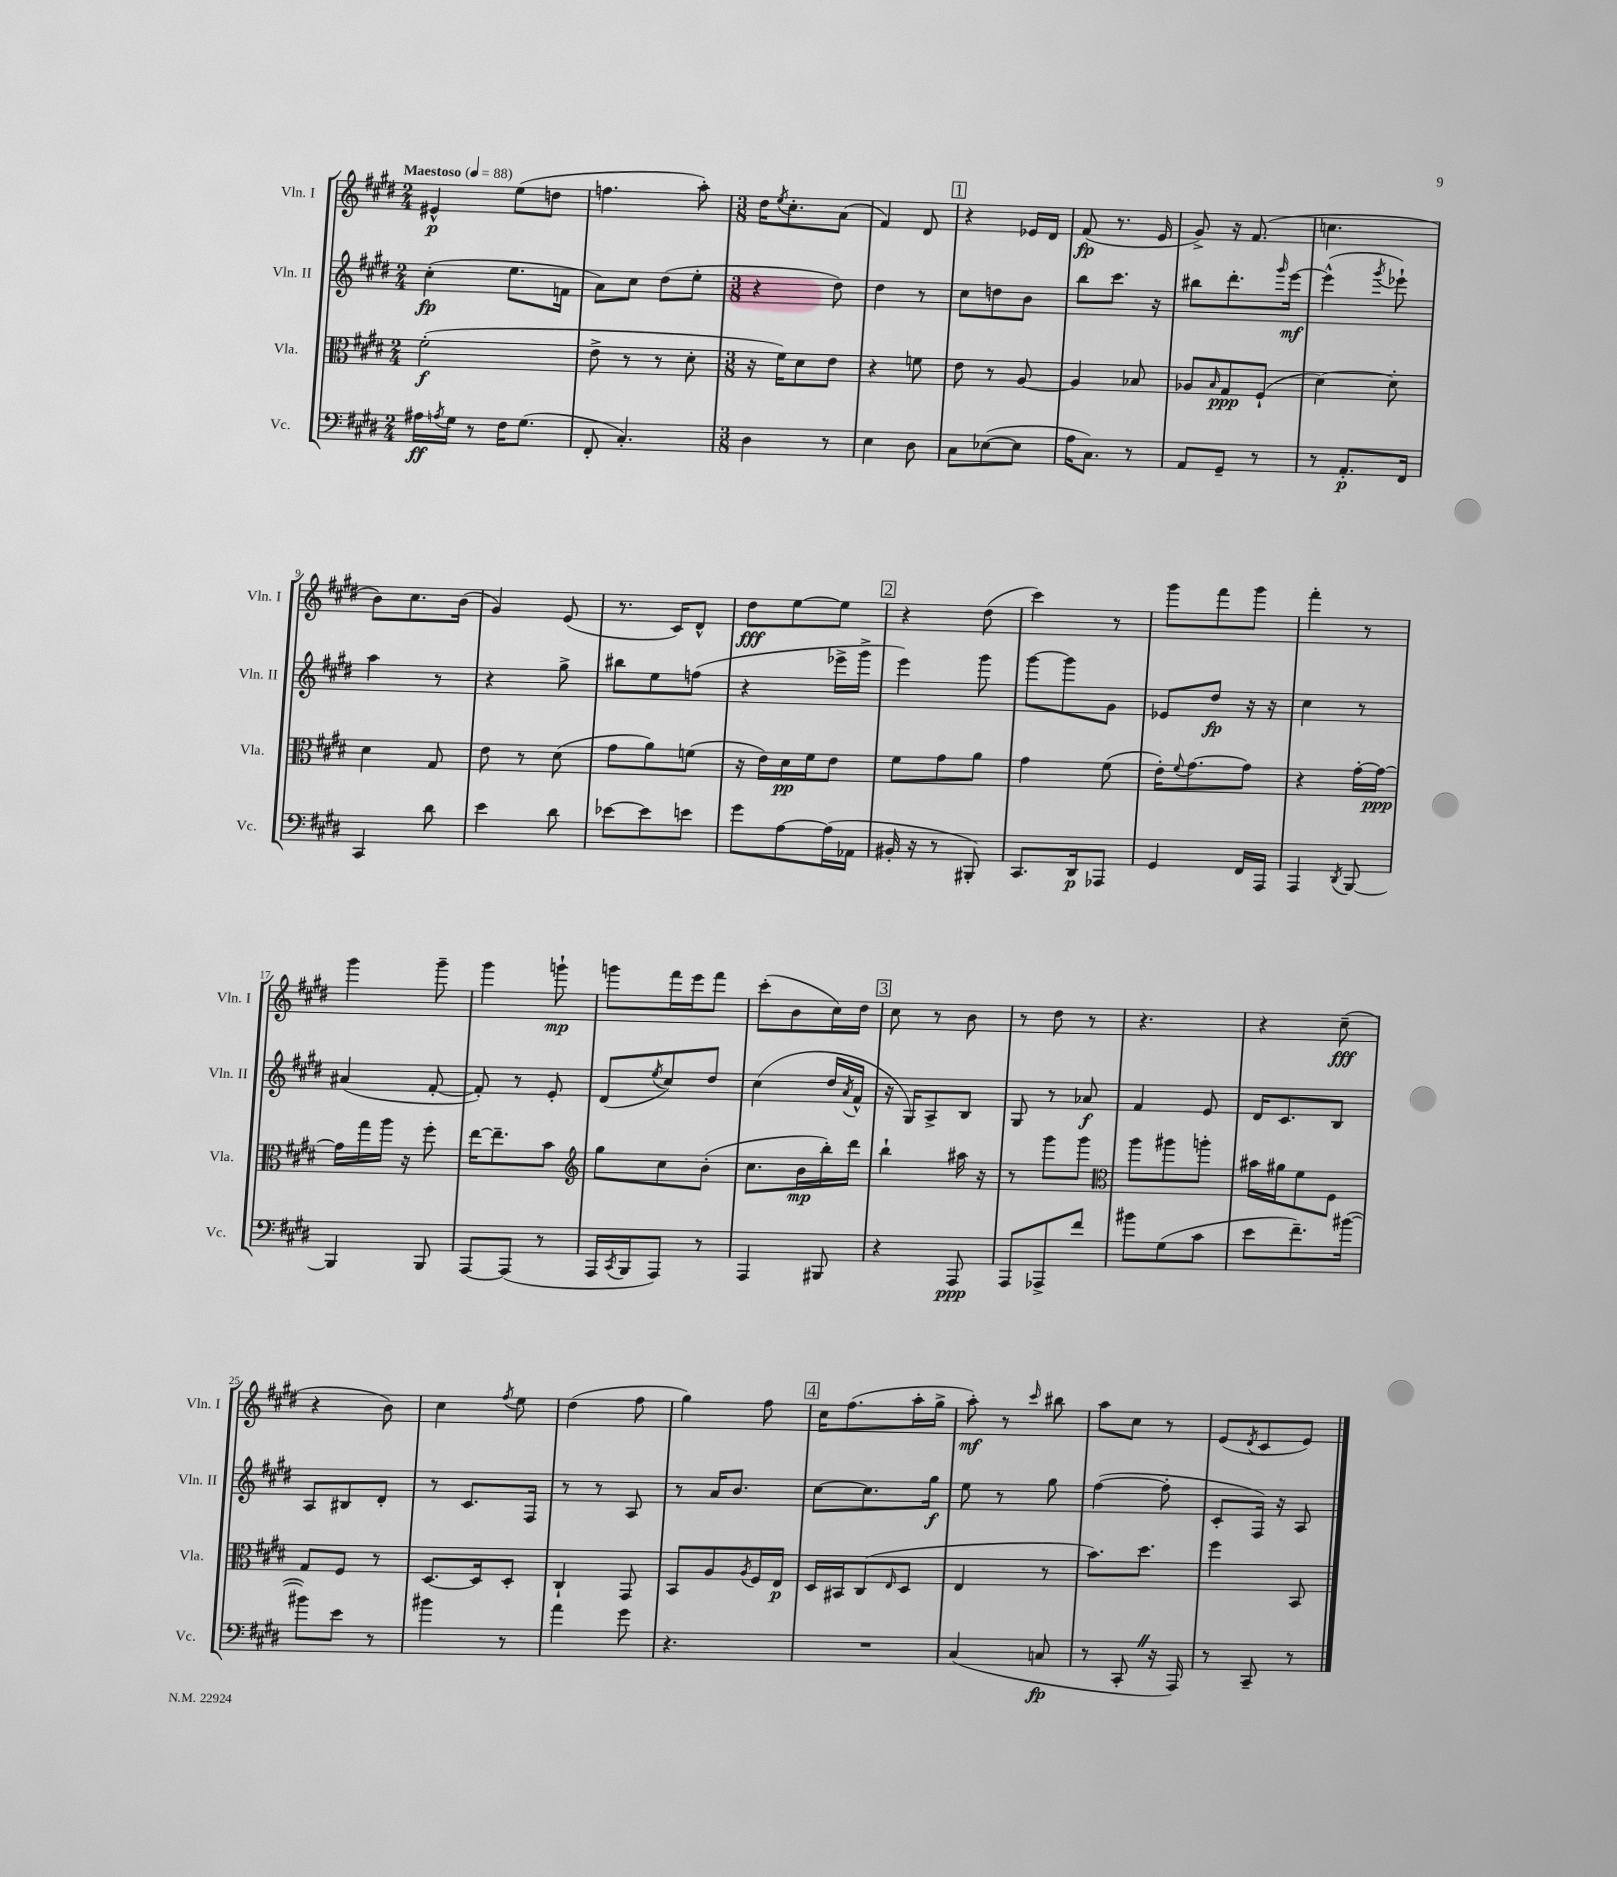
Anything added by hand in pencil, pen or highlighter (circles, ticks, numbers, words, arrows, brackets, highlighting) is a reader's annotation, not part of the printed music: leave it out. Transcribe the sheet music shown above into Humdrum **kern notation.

**kern	**dynam	**kern	**dynam	**kern	**dynam	**kern	**dynam
*part4	*part4	*part3	*part3	*part2	*part2	*part1	*part1
*staff4	*staff4	*staff3	*staff3	*staff2	*staff2	*staff1	*staff1
*I"Vc.	*	*I"Vla.	*	*I"Vln. II	*	*I"Vln. I	*
*I'Vc.	*	*I'Vla.	*	*I'Vln. II	*	*I'Vln. I	*
*clefF4	*	*clefC3	*	*clefG2	*	*clefG2	*
*k[f#c#g#d#]	*	*k[f#c#g#d#]	*	*k[f#c#g#d#]	*	*k[f#c#g#d#]	*
*M2/4	*	*M2/4	*	*M2/4	*	*M2/4	*
*MM88	*	*MM88	*	*MM88	*	*MM88	*
=1	=1	=1	=1	=1	=1	=1	=1
!	!	!	!	!	!	!LO:TX:a:B:t=Maestoso	!
16A#X\LL	ff	(2f#'\	f	(4cc#'\	fp	4e#X^^/	p
8qAn/	.	.	.	.	.	.	.
16G#\JJ	.	.	.	.	.	.	.
8r	.	.	.	.	.	.	.
16F#\KL	.	.	.	8.ee\L	.	(8ee\L	.
(8.G#\J	.	.	.	.	.	.	.
.	.	.	.	.	.	8ddn\J	.
.	.	.	.	16fn\Jk	.	.	.
=2	=2	=2	=2	=2	=2	=2	=2
8FF#'/	.	8e^\	.	8a\L)	.	4.ffn\	.
4.C#'/)	.	8r	.	8cc#\J	.	.	.
.	.	8r	.	(8dd#\L	.	.	.
.	.	8d#'\	.	8ee'\J	.	8aa'\)	.
=3	=3	=3	=3	=3	=3	=3	=3
*M3/8	*	*M3/8	*	*M3/8	*	*M3/8	*
4D#\	.	16r	.	4r	.	16dd#\KL	.
.	.	.	.	.	.	8qee/	.
.	.	16f#\KL)	.	.	.	8.cc#'\	.
.	.	8d#\	.	.	.	.	.
8r	.	8e\J	.	8dd#\)	.	(8a\J	.
=4	=4	=4	=4	=4	=4	=4	=4
4E\	.	4r	.	4dd#\	.	4f#/)	.
8D#\	.	8fn\	.	8r	.	8d#/	.
!!LO:REH:place=s1:t=1
=5	=5	=5	=5	=5	=5	=5	=5
8C#\L	.	8e\	.	8cc#\L	.	4r	.
([8E-X\	.	8r	.	8ddn\	.	.	.
8E-\J]	.	[8A/	.	8b\J	.	16e-X/LL	.
.	.	.	.	.	.	16d#/JJ	.
=6	=6	=6	=6	=6	=6	=6	=6
16A\KL	.	4A/]	.	8bb\L	.	(8f#/	fp
8.C#\J)	.	.	.	.	.	.	.
.	.	.	.	8.ccc#\J	.	8.r	.
8r	.	8B-X/	.	.	.	.	.
.	.	.	.	16r	.	16e/	.
=7	=7	=7	=7	=7	=7	=7	=7
8AA/L	.	8A-X/L	.	8bb#X\L	.	8g#^/)	.
.	.	16qqB/	.	.	.	.	.
8GG#~/J	.	8G#/	ppp	8.ddd#'\	.	16r	.
.	.	.	.	.	.	(8.f#/	.
8r	.	(8F#`/J	.	.	.	.	.
.	.	.	.	16qqggg#/	.	.	.
.	.	.	.	[16eee\Jk	mf	.	.
=8	=8	=8	=8	=8	=8	=8	=8
8r	.	[4d#\)	.	(4eee^^\]	.	4.ccn\	.
8.AA'/L	p	.	.	.	.	.	.
.	.	.	.	8qggg#/	.	.	.
.	.	8d#'\]	.	8eee-X`\)	.	.	.
16FF#/Jk	.	.	.	.	.	.	.
!!LO:LB:g=z
=9	=9	=9	=9	=9	=9	=9	=9
4CC#/	.	4d#\	.	4aa\	.	8b\L)	.
.	.	.	.	.	.	8.cc#\	.
8d#\	.	8G#/	.	8r	.	.	.
.	.	.	.	.	.	(16b\Jk	.
=10	=10	=10	=10	=10	=10	=10	=10
4e\	.	8e\	.	4r	.	4g#/)	.
.	.	8r	.	.	.	.	.
8d#\	.	(8d#\	.	8gg#^\	.	(8e/	.
=11	=11	=11	=11	=11	=11	=11	=11
[8e-X\L	.	8g#\L	.	8bb#X\L	.	8.r	.
8e-\]	.	8a\)	.	8ee\	.	.	.
.	.	.	.	.	.	16c#/KL)	.
8en\J	.	(8fn\J	.	(8ffn\J	.	8d#^^/J	.
=12	=12	=12	=12	=12	=12	=12	=12
8g#\L	.	16r	.	4r	.	8dd#\L	fff
.	.	16e\LL)	.	.	.	.	.
[8A\	.	16d#\	pp	.	.	[8ee\	.
.	.	16f#\J	.	.	.	.	.
(16A\L]	.	8e\J	.	16eee-X^\LL	.	8ee\J]	.
16AA-X\JJ	.	.	.	16ggg#^\JJ	.	.	.
!!LO:REH:place=s1:t=2
=13	=13	=13	=13	=13	=13	=13	=13
16BB#X'/	.	8f#\L	.	4eee\)	.	4r	.
16r	.	.	.	.	.	.	.
8r	.	8g#\	.	.	.	.	.
8BBB#X'/)	.	8a\J	.	8ggg#\	.	(8dd#\	.
=14	=14	=14	=14	=14	=14	=14	=14
8.CC#/L	.	4g#\	.	[8ggg#\L	.	4ccc#\)	.
.	.	.	.	8ggg#\]	.	.	.
16DD#/k	p	.	.	.	.	.	.
8AAA-X/J	.	(8f#\	.	8g#\J	.	8r	.
=15	=15	=15	=15	=15	=15	=15	=15
4GG#/	.	16e'\KL)	.	8e-X/L	.	8ggg#\L	.
.	.	8qqf#/	.	.	.	.	.
.	.	[8.g#\	.	.	.	.	.
.	.	.	.	8dd#/J	fp	8fff#\	.
16FF#/LL	.	8g#\J]	.	16r	.	8ggg#\J	.
16AAA/JJ	.	.	.	16r	.	.	.
=16	=16	=16	=16	=16	=16	=16	=16
4AAA/	.	4r	.	4cc#\	.	4fff#'\	.
8qDD#/	.	.	.	.	.	.	.
[8BBB/	.	[16g#'\LL	.	8r	.	8r	.
.	.	16g#\JJ_	ppp	.	.	.	.
!!LO:LB:g=z
=17	=17	=17	=17	=17	=17	=17	=17
4BBB/]	.	16g#\LL]	.	(4a#X/	.	4ggg#\	.
.	.	16gg#\	.	.	.	.	.
.	.	16aa\JJ	.	.	.	.	.
.	.	16r	.	.	.	.	.
8BBB/	.	8ff#'\	.	[8f#'/	.	8ggg#~\	.
=18	=18	=18	=18	=18	=18	=18	=18
[8AAA/L	.	[16ee\KL	.	8f#'/])	.	4ggg#\	.
.	.	8.ee~\]	.	.	.	.	.
(8AAA/J]	.	.	.	8r	.	.	.
8r	.	8b\J	.	8e'/	.	8gggn`\	mp
=19	=19	=19	=19	=19	=19	=19	=19
*	*	*clefG2	*	*	*	*	*
16AAA/LL	.	8gg#\L	.	(8d#/L	.	8gggn\L	.
8qCC#/	.	.	.	.	.	.	.
16BBB/J	.	.	.	.	.	.	.
.	.	.	.	8qee/	.	.	.
8AAA/J)	.	8cc#\	.	8cc#/)	.	16fff#\L	.
.	.	.	.	.	.	16eee\J	.
8r	.	(8b'\J	.	8dd#/J	.	8fff#\J	.
=20	=20	=20	=20	=20	=20	=20	=20
4AAA/	.	8.cc#\L	.	(4cc#\	.	(8ccc#'\L	.
.	.	.	.	.	.	8b\	.
.	.	16b\L	mp	.	.	.	.
8BBB#X/	.	16bb'\)	.	16dd#/LL	.	16cc#\L)	.
.	.	.	.	8qa/	.	.	.
.	.	16ddd#\JJ	.	16f#^^/JJ	.	16dd#\JJ	.
!!LO:REH:place=s1:t=3
=21	=21	=21	=21	=21	=21	=21	=21
4r	.	4bb`\	.	16r	.	8cc#\	.
.	.	.	.	16G#/KL)	.	.	.
.	.	.	.	8A^/	.	8r	.
8AAA/	ppp	16aa#X\	.	8B/J	.	8b\	.
.	.	16r	.	.	.	.	.
=22	=22	=22	=22	=22	=22	=22	=22
8AAA/L	.	8r	.	8G#/	.	8r	.
8AAA-X^/	.	8ggg#\L	.	8r	.	8dd#\	.
8f#/J	.	8ggg#\J	.	8a-X/	f	8r	.
=23	=23	=23	=23	=23	=23	=23	=23
*	*	*clefC3	*	*	*	*	*
8b#X\L	.	8aa\L	.	4f#/	.	4.r	.
(8G#\	.	8aa#X\	.	.	.	.	.
8c#\J	.	8aan'\J	.	8e/	.	.	.
=24	=24	=24	=24	=24	=24	=24	=24
8e\L	.	16b#X\LL	.	16d#/KL	.	4r	.
.	.	16a#X\J	.	8.c#/	.	.	.
8.f#~\)	.	8f#\	.	.	.	.	.
.	.	8F#\J	.	8B/J	.	(8cc#~\	fff
([16b#X\Jk	.	.	.	.	.	.	.
!!LO:LB:g=z
=25	=25	=25	=25	=25	=25	=25	=25
8b#X\L])	.	8G#/L	.	8A/L	.	4r	.
8e\J	.	8F#/J	.	8B#X/	.	.	.
8r	.	8r	.	8d#'/J	.	8b\)	.
=26	=26	=26	=26	=26	=26	=26	=26
4b#X\	.	[8.D#/L	.	8r	.	4cc#\	.
.	.	.	.	8.c#/L	.	.	.
.	.	16D#/k]	.	.	.	.	.
.	.	.	.	.	.	8qff#/	.
8r	.	8D#'/J	.	.	.	8ee\	.
.	.	.	.	16F#/Jk	.	.	.
=27	=27	=27	=27	=27	=27	=27	=27
4a\	.	4C#`/	.	8r	.	(4dd#\	.
.	.	.	.	8r	.	.	.
8g#\	.	8GG#/	.	8A/	.	8ff#\	.
=28	=28	=28	=28	=28	=28	=28	=28
4.r	.	8BB/L	.	8r	.	4gg#\)	.
.	.	8A/	.	16a/KL	.	.	.
.	.	.	.	8.b/J	.	.	.
.	.	8qA/	.	.	.	.	.
.	.	16F#/L	.	.	.	8ff#\	.
.	.	16E/JJ	p	.	.	.	.
!!LO:REH:place=s1:t=4
=29	=29	=29	=29	=29	=29	=29	=29
4.r	.	16D#/LL	.	[8cc#\L	.	16cc#\KL	.
.	.	16BB#X/J	.	.	.	(8.ff#\	.
.	.	(8C#/	.	8.cc#\]	.	.	.
.	.	16qqE/	.	.	.	.	.
.	.	8D#/J	.	.	.	16aa'\L	.
.	.	.	.	16gg#\Jk	f	16gg#^\JJ	.
=30	=30	=30	=30	=30	=30	=30	=30
(4C#/	.	4E/	.	8ee\	.	8aa'\)	mf
.	.	.	.	8r	.	8r	.
.	.	.	.	.	.	16qqccc#/	.
8Cn/	fp	8r	.	8gg#\	.	8bb#X\	.
=31	=31	=31	=31	=31	=31	=31	=31
8r	.	8.b\L)	.	([4ff#\	.	8aa\L	.
8CC#'Z/	.	.	.	.	.	8cc#\J	.
.	.	8.dd#\J	.	.	.	.	.
16r	.	.	.	8ff#'\]	.	8r	.
16AAA/)	.	.	.	.	.	.	.
=32	=32	=32	=32	=32	=32	=32	=32
8r	.	4ff#\	.	8c#'/L	.	(8e/L	.
.	.	.	.	.	.	8qd#/	.
8CC#~/	.	.	.	16F#/Jk)	.	8c#/	.
.	.	.	.	16r	.	.	.
8r	.	8BB/	.	8A/	.	8e/J)	.
==	==	==	==	==	==	==	==
*-	*-	*-	*-	*-	*-	*-	*-
